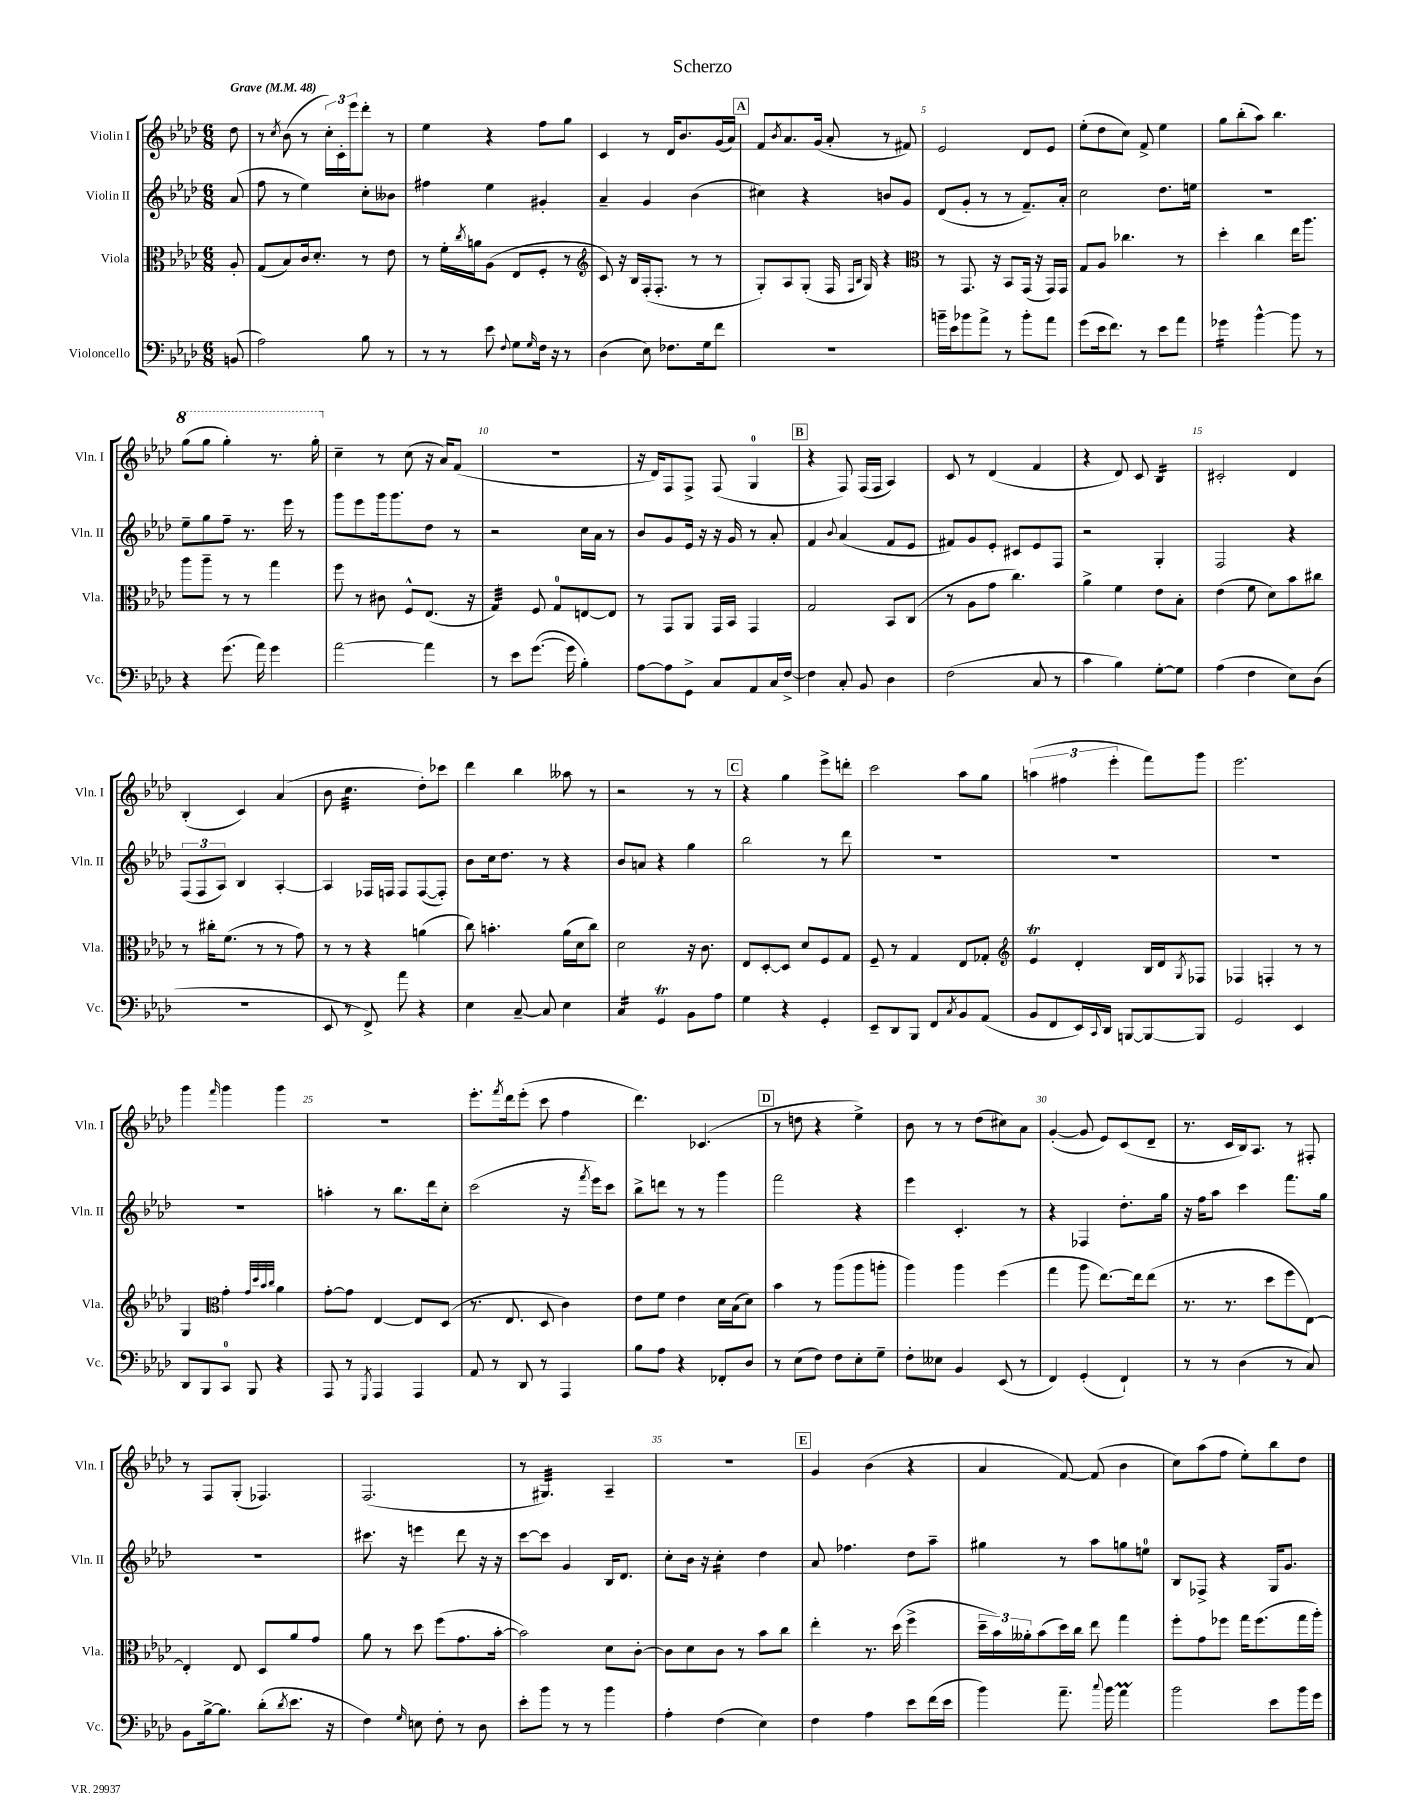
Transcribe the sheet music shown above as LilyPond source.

\header { title = "Scherzo" }
<<
\new StaffGroup <<
\new Staff = "s0" \with { instrumentName = "Violin I" shortInstrumentName = "Vln. I" } {
    \clef treble \key aes \major \numericTimeSignature \time 6/8 \partial 8 \tempo "Grave" 4 = 48
    des''8 |
    r8 \acciaccatura { c''8 } bes'8( r8 \tuplet 3/2 { c''16-.) c'16-. ees'''16 } des'''8-. r8 |
    ees''4 r4 f''8 g''8 |
    c'4 r8 des'16 bes'8. g'16( aes'16) |
    \mark \markup { \box "A" } f'8 \acciaccatura { bes'8 } aes'8. g'16( aes'8-. r8 fis'8) |
    ees'2 des'8 ees'8 |
    ees''8-.( des''8 c''8) f'8-> ees''4 |
    g''8 bes''8-.( aes''8) bes''4. |
    \ottava #1 g'''8( g'''8 g'''4-.) r8. g'''16-. \ottava #0 |
    c''4-- r8 c''8( r16 aes'16) f'8( |
    R2. |
    r16 des'16) f8 f8-> f8( g4-0 |
    \mark \markup { \box "B" } r4 f8) f16( f16 aes4) |
    c'8 r8 des'4( f'4 |
    r4 des'8) c'8 bes4:16 |
    cis'2-. des'4 |
    bes4-.( c'4) aes'4( |
    bes'8 c''4.:32 des''8-.) ces'''8 |
    des'''4 bes''4 aeses''8 r8 |
    r2 r8 r8 |
    \mark \markup { \box "C" } r4 g''4 ees'''8-> d'''8-. |
    c'''2 aes''8 g''8 |
    \tuplet 3/2 { a''4( fis''4 ees'''4-. } f'''8) g'''8 |
    ees'''2. |
    g'''4 \grace { f'''16 } g'''4 g'''4 |
    R2. |
    ees'''8.-. \acciaccatura { f'''8 } des'''16 ees'''8-.( c'''8 f''4 |
    des'''4.) ces'4.( |
    \mark \markup { \box "D" } r8 d''8 r4 ees''4->) |
    bes'8 r8 r8 des''8( cis''8) aes'8 |
    g'4~-.( g'8 ees'8) c'8( des'8-- |
    r8. c'16 bes16) aes8. r8 fis8-. |
    r8 f8 g8-.( fes4.) |
    f2.( |
    r8 gis4.:32) aes4-- |
    R2. |
    \mark \markup { \box "E" } g'4 bes'4( r4 |
    aes'4 f'8~) f'8( bes'4 |
    c''8) aes''8( f''8 ees''8-.) bes''8 des''8 \bar "|." |
}
\new Staff = "s1" \with { instrumentName = "Violin II" shortInstrumentName = "Vln. II" } {
    \clef treble \key aes \major \numericTimeSignature \time 6/8 \partial 8
    aes'8( |
    f''8 r8 ees''4) c''8-. beses'8 |
    fis''4 ees''4 gis'4-. |
    aes'4-- g'4 bes'4( |
    \mark \markup { \box "A" } cis''4) r4 b'8 g'8 |
    des'8( g'8-. r8 r8 f'8.--) aes'16-. |
    c''2 des''8. e''16 |
    R2. |
    ees''8-- g''8 f''8-- r8. ees'''16 r8 |
    g'''8 ees'''8 g'''16 g'''8. des''8 r8 |
    r2 c''16 aes'16 r8 |
    bes'8 g'8 ees'16 r16 r16 g'16 r8 aes'8-. |
    \mark \markup { \box "B" } f'4 \appoggiatura { bes'8 } aes'4( f'8 ees'8 |
    fis'8) g'8 ees'8-. cis'8 ees'8 f8 |
    r2 g4-. |
    f2 r4 |
    \tuplet 3/2 { f8( f8 aes8) } bes4 aes4~-. |
    aes4 fes16 f16 f8 f8~( f8-.) |
    bes'8 c''16 des''8. r8 r4 |
    bes'8 a'8 r4 g''4 |
    \mark \markup { \box "C" } bes''2 r8 des'''8 |
    R2. |
    R2. |
    R2. |
    R2. |
    a''4-. r8 bes''8. des'''16 c''8-. |
    c'''2( r16 \acciaccatura { f'''8 } ees'''16) c'''8 |
    bes''8-> d'''8 r8 r8 g'''4 |
    \mark \markup { \box "D" } f'''2 r4 |
    ees'''4 c'4.-. r8 |
    r4 fes4 des''8.-. g''16 |
    r16 f''16 aes''8 c'''4 f'''8. g''16 |
    R2. |
    cis'''8. r16 e'''4 des'''8 r16 r16 |
    c'''8~ c'''8 g'4 bes16 des'8. |
    c''8-. bes'16 r16 c''4:16-. des''4 |
    \mark \markup { \box "E" } aes'8 fes''4. des''8 aes''8-- |
    gis''4 r8 aes''8 g''8 e''8-0 |
    bes8 fes8-> r4 g16 g'8. \bar "|." |
}
\new Staff = "s2" \with { instrumentName = "Viola" shortInstrumentName = "Vla." } {
    \clef alto \key aes \major \numericTimeSignature \time 6/8 \partial 8
    aes8-. |
    g8( bes8) c'16 des'8.-. r8 ees'8 |
    r8 f'16-. \acciaccatura { c''8 } a'16 aes8( ees8 f8-. r8 |
    \clef treble c'8) r16 bes16 f16-.( f8.-. r8 r8 |
    \mark \markup { \box "A" } g8-.) aes8 g8-.( f16 \grace { f16 bes16 } g16) r4 |
    \clef alto r8 g,8. r16 bes,8 g,16( r16 g,16) g,16 |
    g8 aes8 ces''4. r8 |
    des''4-. c''4 ees''16 aes''8. |
    aes''8 aes''8-- r8 r8 g''4 |
    f''8 r8 cis'8 f8-^ ees8.( r16 |
    g4:32) f8 g8-0 e8~ e8 |
    r8 g,8 aes,8 g,16 bes,16 g,4 |
    \mark \markup { \box "B" } g2 bes,8 c8( |
    r8 aes8 g'8 c''4.) |
    aes'4-> f'4 ees'8 bes8-. |
    ees'4( f'8 des'8) bes'8 cis''8 |
    r8 cis''16-. f'8.( r8 r8 g'8) |
    r8 r8 r4 a'4( |
    c''8) b'4.-. aes'16( des'16 c''8) |
    des'2 r16 c'8. |
    \mark \markup { \box "C" } ees8 des8~-. des8 des'8 f8 g8 |
    f8-- r8 g4 ees8 ges8-. |
    \clef treble ees'4\trill des'4-. bes16 des'16 \acciaccatura { g8 } fes8 |
    fes4 f4-. r8 r8 |
    g4 \clef alto g'4-. \grace { g'32 des''32 bes'32 c''32 } aes'4 |
    g'8~-. g'8 ees4~ ees8 des8( |
    r8. ees8. des8 c'4) |
    ees'8 f'8 ees'4 des'16 bes16( des'8) |
    \mark \markup { \box "D" } bes'4 r8 aes''8( aes''8 a''8-. |
    aes''4) aes''4 f''4( |
    g''4 aes''8 ees''8.~) ees''16 ees''8( |
    r8. r8. des''8 f''8 ees8~) |
    ees4-. ees8 des8 aes'8 g'8 |
    aes'8 r8 des''8 f''8( g'8. bes'16~-. |
    bes'2) des'8 c'8~-. |
    c'8 des'8 c'8 r8 bes'8 c''8 |
    \mark \markup { \box "E" } ees''4-. r8. des''16( f''4-> |
    \tuplet 3/2 { des''16-- bes'16) aeses'16-. } bes'8( des''16) c''16 ees''8 g''4 |
    f''8-. g'8 fes''8 g''16 fes''8.( g''16 aes''16-.) \bar "|." |
}
\new Staff = "s3" \with { instrumentName = "Violoncello" shortInstrumentName = "Vc." } {
    \clef bass \key aes \major \numericTimeSignature \time 6/8 \partial 8
    b,8( |
    aes2) bes8 r8 |
    r8 r8 ees'8 \appoggiatura { f8 } g8 \grace { g16 } f16 r16 r8 |
    des4( ees8) fes8. g16 f'8 |
    \mark \markup { \box "A" } R2. |
    b'16-- ees'16 bes'8 aes'8-> r8 bes'8-. aes'8 |
    g'8( ees'16 f'8.) r8 ees'8 aes'8 |
    ges'4:16 bes'4~-^ bes'8 r8 |
    r4 g'8.( aes'16) g'4 |
    aes'2~ aes'4 |
    r8 ees'8 g'8.~( g'16 bes4-.) |
    aes8~ aes8 g,8-> c8 aes,8 c16 f16~-> |
    \mark \markup { \box "B" } f4 c8-. bes,8 des4 |
    f2( c8 r8 |
    c'4 bes4) g8~-. g8 |
    aes4( f4 ees8) des8( |
    R2. |
    ees,8 r8 f,8->) aes'8 r4 |
    ees4 c8~-- c8 ees4 |
    c4:16 g,4\trill bes,8 aes8 |
    \mark \markup { \box "C" } g4 r4 g,4-. |
    ees,8-- des,8 bes,,8 f,8 \acciaccatura { c8 } bes,8 aes,8( |
    bes,8 f,8 ees,16) \appoggiatura { c,8 } des,16 b,,8~ b,,8~ b,,8 |
    g,2 ees,4 |
    des,8 bes,,8 c,8-0 bes,,8 r4 |
    aes,,8 r8 \acciaccatura { g,,8 } aes,,4 aes,,4 |
    aes,8 r8 des,8 r8 aes,,4 |
    bes8 aes8 r4 fes,8-. des8 |
    \mark \markup { \box "D" } r8 ees8( f8) f8 ees8-. g8-- |
    f8-. eeses8 bes,4 ees,8( r8 |
    f,4) g,4-.( f,4-!) |
    r8 r8 des4( r8 c8) |
    bes,8 bes16~-> bes8. des'8-.( \acciaccatura { des'8 } ees'8. r16 |
    f4) \grace { g16 } e8 f8-. r8 des8 |
    ees'8-. bes'8 r8 r8 bes'4 |
    aes4-. f4( ees4) |
    \mark \markup { \box "E" } f4 aes4 ees'8 f'16( ees'16 |
    bes'4) aes'8.-- \appoggiatura { c''8 } bes'16 aes'4\prall |
    bes'2 ees'8 bes'16 g'16 \bar "|." |
}
>>
>>
\layout { \context { \Score \override BarNumber.break-visibility = ##(#f #t #t) barNumberVisibility = #(every-nth-bar-number-visible 5) } }
